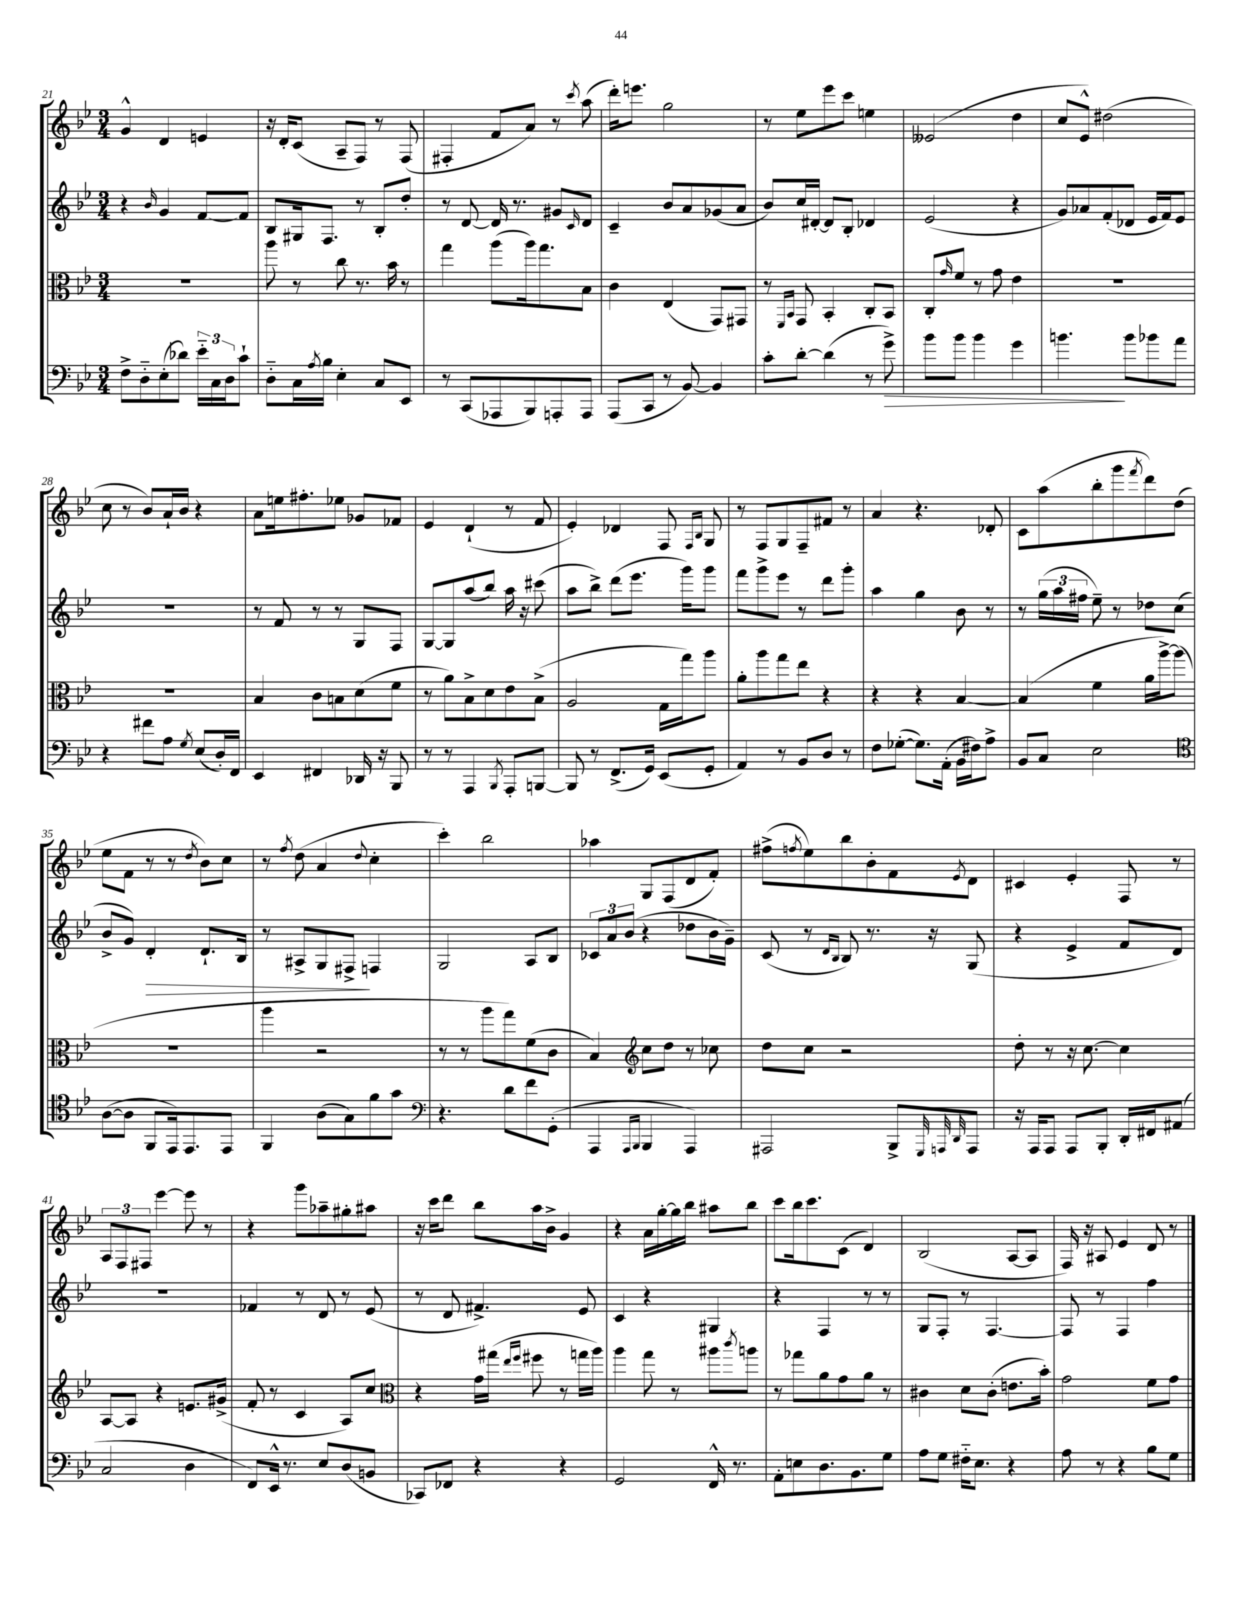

**kern	**kern	**kern	**kern
*staff4	*staff3	*staff2	*staff1
*clefF4	*clefC3	*clefG2	*clefG2
*k[b-e-]	*k[b-e-]	*k[b-e-]	*k[b-e-]
*M3/4	*M3/4	*M3/4	*M3/4
8F^\L	2.r	4r	4g^^/
8D'~\	.	.	.
.	.	16qqb-/	.
(8E-'\	.	4g/	4d/
8d-\J)	.	.	.
24e-'~\LL	.	[8f/L	4e/
24C\	.	.	.
24D\J	.	.	.
8c`\J	.	8f/]J	.
=	=	=	=
8D'~\L	8aa\	8B-/L	16r
.	.	.	16d'/LK
16C\L	8r	16G#/k	(8c/J
8qA/	.	.	.
16B-\JJ	.	8.F/J	.
4E-'\	8cc\	.	8A~/L
.	8.r	8r	8F/J)
8C/L	.	8B-'/L	8r
.	16b-\	.	.
8EE-/J	8r	8dd'/J	(8F/
=	=	=	=
8r	4gg\	8r	4F#'/
(8CC/L	.	[8d/	.
8AAA-/	(8aa\L	16d/]	8f/L
.	.	8.r	.
8BBB-/)	16aa\k)	.	8a/J)
.	8.gg\	.	.
8AAA'/	.	8g#/L	8r
.	.	16qqc/	8qccc/
8AAA/J	8B-\J	8d/J	(8aa\
=	=	=	=
(8AAA/L	4c\	4c~/	16ddd'\LK)
.	.	.	8.eee\J
8CC/J	.	.	.
8r	(4E-/	8b-/L	2gg\
[8BB-/)	.	8a/	.
4BB-/]	8GG/L)	(8g-/	.
.	8GG#/J	8a/J	.
=	=	=	=
8c'\L	8r	8b-/L)	8r
.	16qqFF/LL	.	.
.	16qqBB-/JJ	.	.
[8d'\J	8GG/	16cc/L	8ee-\L
.	.	[16d#'/JJ	.
(4d\]	4BB-'/	8d#/]L	8eee-\
.	.	8B-'/J	8ccc\J
8r	8C'/L	4d-/	4ee\
8g^\)	8BB-/J	.	.
=	=	=	=
8b-\L	8C'/L	(2e-/	(2e--/
.	16qqg/	.	.
8b-\J	8f/J	.	.
4b-\	8r	.	.
.	8g\	.	.
4g\	4e-\	4r	4dd\
=	=	=	=
4.b\	2.r	8g/L)	8cc/L
.	.	8a-/	8e-^^/J)
.	.	(8f'/	(2dd#\
8b\L	.	8d-/J	.
8b-\	.	16e-/LL	.
.	.	16f/J)	.
8a\J	.	8e-/J	.
=	=	=	=
4r	2.r	2.r	8cc\
.	.	.	8r
8f#\L	.	.	8b-/L)
8A\J	.	.	16a`/L
.	.	.	16b-/JJ
8qG/	.	.	.
(8E-/L	.	.	4r
16D'/L)	.	.	.
16FF/JJ	.	.	.
=	=	=	=
4EE-/	4B-/	8r	8a\L
.	.	8f/	16ee\k
.	.	.	8.ff#'\
4FF#/	8c\L	8r	.
.	8B\	8r	8ee-\J
16DD-/	(8d\	8G/L	8g-/L
16r	.	.	.
8BBB-/	8f\J	8F/J	8f-/J
=	=	=	=
8r	8r	[8G/L	4e-/
8r	8a\L)	8G/]	.
4AAA/	8B-^\	(8aa/	(4d`/
.	8d\	8bb-/J)	.
8qBBB-/	.	.	.
8AAA'/L	8e-\	16aa\	8r
.	.	16r	.
[8BBB/J	(8B-^\J	(8ccc#\	8f/
=	=	=	=
8BBB/]	2A/	8aa\L	4e-'/)
8r	.	8bb-^\J)	.
(8.FF^/L	.	(8ddd\L	4d-/
.	.	8.eee-\J	.
16GG/Jk)	.	.	.
(8EE-/L	16G\LL	.	8F/
.	16gg\J)	16ggg\LK)	.
.	.	.	16qqF/LL
.	.	.	16qqB-/JJ
8GG'/J	8aa\J	8ggg\J	8G/
=	=	=	=
4AA/)	8a'\L	8fff\L	8r
.	8aa\	8ggg^\	8F/L
8r	8gg\	8eee-\J	8G/
8BB-/L	8ee-\J	8r	8F~/
8D/J	4r	8ddd\L	8f#/J
8r	.	8ggg'\J	8r
=	=	=	=
8F\L	4r	4aa\	4a/
([8G-'\J	.	.	.
8.G-\]L)	4r	4gg\	4.r
(16AA'\Jk	.	.	.
16BB-\LL	[4B-/	8b-\	.
16F#\J)	.	.	.
8A^\J	.	8r	8d-'/
=	=	=	=
8BB-/L	(4B-/]	8r	8c\L
8C/J	.	(24gg\LL	(8aa\
.	.	24aa\	.
.	.	24ff#\JJ	.
2E-\	4f\	8ee-~\)	8bb-'\
.	.	8r	8ggg\
.	.	.	8qfff/
.	16a\LL	8dd-\L	8ddd\)
.	[16aa^\J)	.	.
.	(8aa\]J	(8cc\J	(8dd\J
=	=	=	=
*clefC4	*	*	*
([8A\L	2.r	8b-^/L	8ee-\L
8A\]J	.	8g/J)	8f\J
8FF/L	.	4d'/	8r
16EE-/k)	.	.	8r
8.EE-/	.	.	.
.	.	.	8qdd/
.	.	8.d`/L	8b-\L)
8EE-/J	.	.	8cc\J
.	.	16B-/Jk	.
=	=	=	=
4FF/	4aa\	8r	8r
.	.	.	8qff/
.	.	8A#^/L	(8dd\
(8A\L	2r	8G/	4a/
8G\)	.	8F#^/J	.
.	.	.	8qqdd/
8f\	.	4F/	4cc'\
8g\J	.	.	.
=	=	=	=
*clefF4	*	*	*
4.r	8r	2G/	4ccc'\)
.	8r	.	.
.	8aa\L	.	2bb-\
8d\L	8gg\)	.	.
8f\	(8f\	8A/L	.
(8GG'\J	8c\J	8B-/J	.
=	=	=	=
4AAA/	4B-/)	12c-/L	4aa-\
.	.	12a/	.
.	.	(12b-/J	.
*	*clefG2	*	*
16qqAAA/LL	.	.	.
16qqBBB-/JJ	.	.	.
4BBB-/	8cc\L	4r	8G/L
.	8dd\J	.	(8F/
4AAA/)	8r	8dd-\L	8d/
.	8cc-\	16b-\L	8f'/J)
.	.	16g~\JJ)	.
=	=	=	=
2AAA#/	8dd\L	(8c/	(8ff#^\L
.	.	.	8qff/
.	8cc\J	8r	8ee-\)
.	.	16qqd/LL	.
.	.	16qqB-/JJ	.
.	2r	8B-/)	8bb-\
.	.	8.r	8b-'\
8BBB-^/L	.	.	8f\
.	.	16r	.
32qqGGG/	.	.	.
32qqAAA/	.	.	.
32qqDD/	.	.	8qe-/
8AAA/J	.	(8G/	8d\J
=	=	=	=
16r	8dd'\	4r	4c#/
16AAA/LK	.	.	.
8AAA/J	8r	.	.
8AAA/L	16r	4e-^/	4e-'/
.	[8.cc\	.	.
8BBB-'/J	.	.	.
16DD'/LL	4cc\]	8f/L	8F/
16FF#/J	.	.	.
(8AA#/J	.	8d/J)	8r
=	=	=	=
2C/	[8A/L	2.r	12A/L
.	.	.	12F/
.	8A/]J	.	.
.	.	.	12F#/J
.	4r	.	[4eee-\
4D\	8.e/L	.	8eee-\]
.	.	.	8r
.	(16g#^/Jk	.	.
=	=	=	=
8FF/L)	8f'/	4f-/	4r
16EE-^^/Jk	8r	.	.
8.r	.	.	.
.	4c/	8r	8ggg\L
8E-/L	.	8d/	8aa-~\
(8D/	8A/L)	8r	8gg#'\
8BB/J	8cc/J	(8e-/	8aa#\J
=	=	=	=
*	*clefC3	*	*
8CC-/L)	4r	8r	16r
.	.	.	16ccc\LK
8FF-/J	.	8d/	8ddd\J
4r	16g\LL	4.f#^/)	8bb-\L
.	(16gg#\JJ	.	.
.	16qqee-/LL	.	.
.	16qqff/JJ	.	.
.	8ff#\	.	16aa\L
.	.	.	16b-^\JJ
4r	8r	.	4g/
.	16gg\LL	8e-/	.
.	16aa\JJ)	.	.
=	=	=	=
2GG/	4aa\	4c/	4r
.	8gg\	4r	16a\LL
.	.	.	[16gg'\
.	8r	.	16gg\]
.	.	.	16bb-\JJ
16FF^^/	8aa#\L	4G#/	8aa#\L
8.r	.	.	.
.	8qccc/	.	.
.	8aa\J	.	8bb-\J
=	=	=	=
8AA'\L	8r	4r	8ccc\L
8E\	8gg-\L	.	16bb-\k
.	.	.	8.ccc\
8.D\	8a\	4F/	.
.	8g\	.	(8c\J
8.BB-\	.	.	.
.	8a\J	8r	4d/)
8G\J	8r	8r	.
=	=	=	=
8A\L	4c#\	8G/L	(2B-/
8G\J	.	8F'/J	.
16F#'~\LK	8d\L	8r	.
8.E-\J	.	.	.
.	(8c#'\J	[4.F/	.
4r	8.e\L	.	[8A/L
.	.	.	8A/]J
.	16b-'\Jk)	.	.
=	=	=	=
8A\	2g\	8F/]	16F/)
.	.	.	16r
8r	.	8r	8A#/
4r	.	4F/	4e-/
8B-\L	8f\L	4ff\	8d/
8G\J	8g\J	.	8r
==	==	==	==
*-	*-	*-	*-
